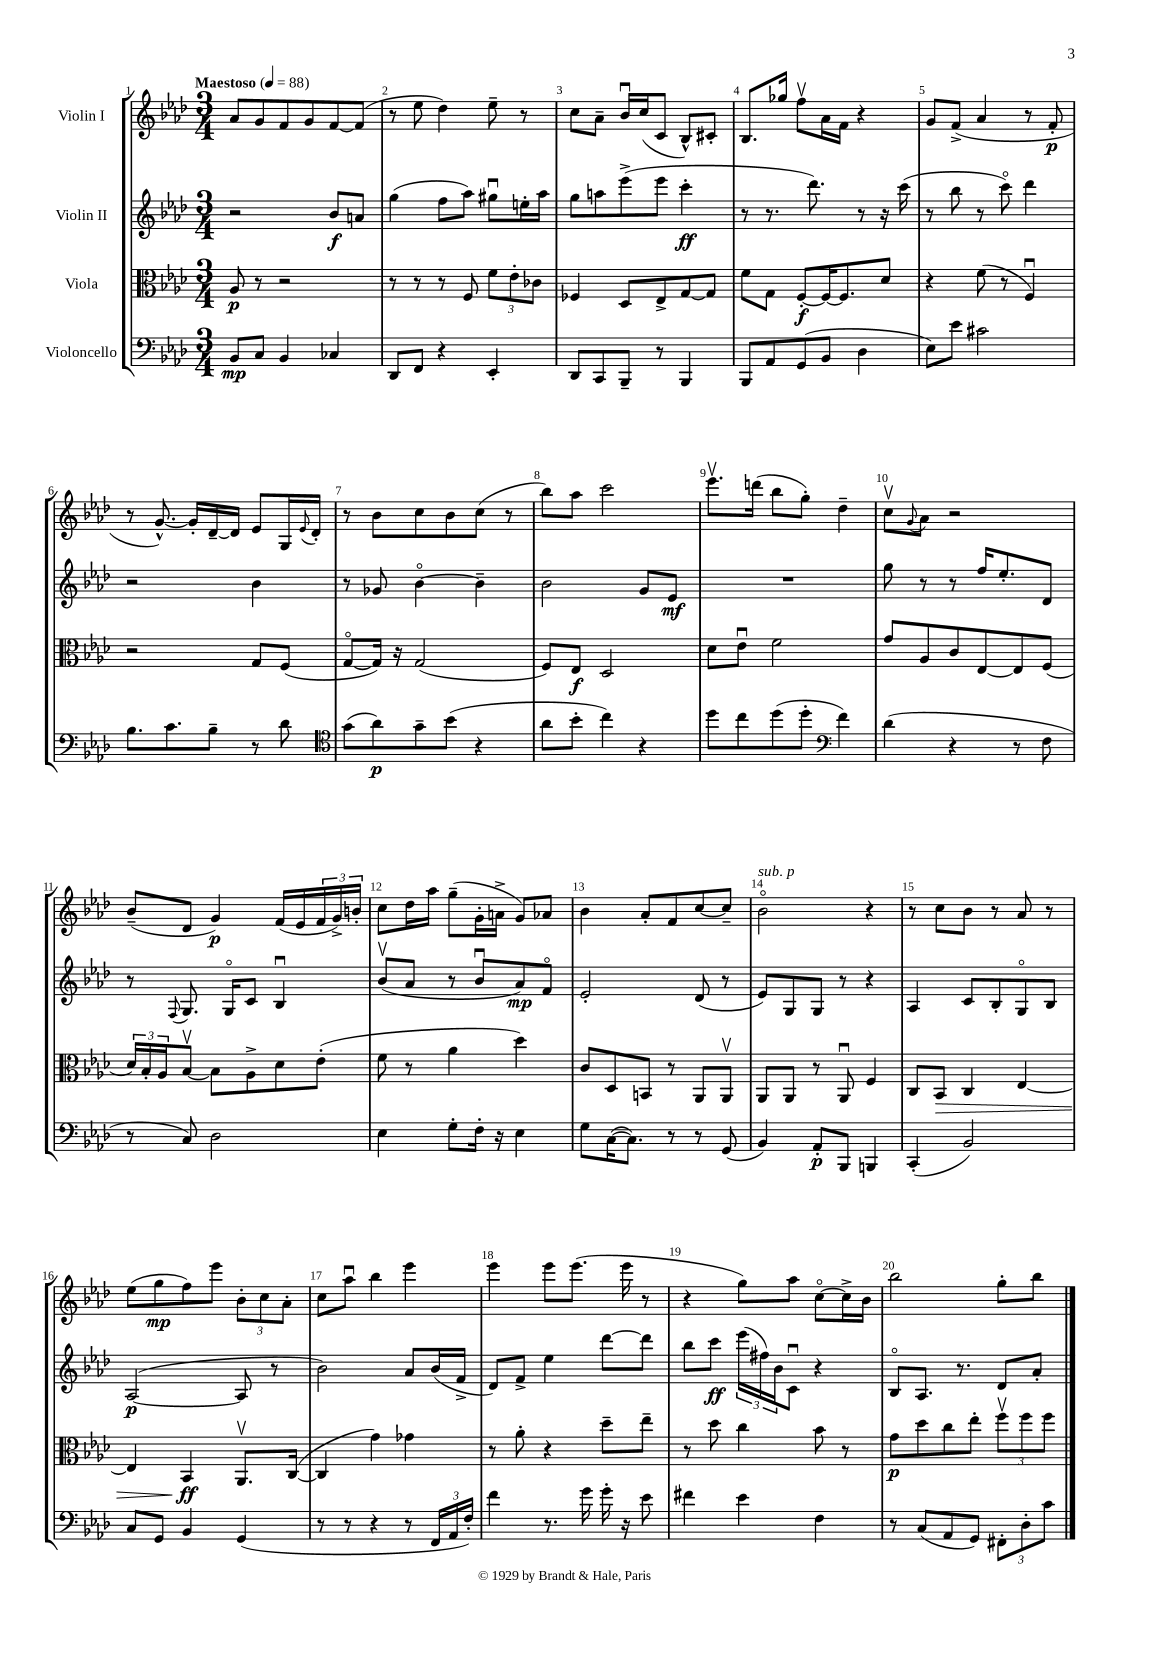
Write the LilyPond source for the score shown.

<<
\new StaffGroup <<
\new Staff = "s0" \with { instrumentName = "Violin I" } {
    \clef treble \key aes \major \numericTimeSignature \time 3/4 \tempo "Maestoso" 4 = 88
    aes'8 g'8 f'8 g'8 f'8~ f'8( |
    r8 ees''8 des''4) ees''8-- r8 |
    c''8 aes'8-- bes'16\downbow c''16( c'8 bes8-^) cis'8-. |
    bes8. ges''16 f''8\upbow aes'16 f'16 r4 |
    g'8 f'8->( aes'4 r8 f'8-.\p |
    r8 g'8.~-^) g'16-. des'16~-- des'16 ees'8 g16 \appoggiatura { ees'8 } des'16-. |
    r8 bes'8 c''8 bes'8 c''8( r8 |
    bes''8) aes''8 c'''2 |
    ees'''8.\upbow d'''16( bes''8 g''8-.) des''4-- |
    c''8\upbow \appoggiatura { g'8 } aes'8 r2 |
    bes'8--( des'8 g'4\p) f'16( ees'16 \tuplet 3/2 { f'16 g'16->) b'16-. } |
    c''8 des''16 aes''16 g''8--( g'16-. a'16-> g'8) aes'8 |
    bes'4 aes'8-. f'8 c''8~ c''8-- |
    bes'2\flageolet^\markup { \italic "sub. p" } r4 |
    r8 c''8 bes'8 r8 aes'8 r8 |
    ees''8( g''8\mp f''8) ees'''8 \tuplet 3/2 { bes'8-. c''8 aes'8-. } |
    c''8 aes''8\downbow bes''4 ees'''4 |
    ees'''4 ees'''8 ees'''8.( ees'''16 r8 |
    r4 g''8) aes''8 c''8~\flageolet c''16-> bes'16 |
    bes''2 g''8-. bes''8 \bar "|." |
}
\new Staff = "s1" \with { instrumentName = "Violin II" } {
    \clef treble \key aes \major \numericTimeSignature \time 3/4
    r2 bes'8\f a'8 |
    g''4( f''8 aes''8) gis''8\downbow e''16-. aes''16 |
    g''8 a''8 ees'''8->( ees'''8 c'''4-.\ff |
    r8 r8. des'''8.) r8 r16 c'''16( |
    r8 bes''8 r8 c'''8\flageolet) des'''4 |
    r2 bes'4 |
    r8 ges'8 bes'4~\flageolet bes'4-- |
    bes'2 g'8 ees'8\mf |
    R2. |
    g''8 r8 r8 f''16 ees''8.-. des'8 |
    r8 \appoggiatura { f8 } g8. g16\flageolet c'8 bes4\downbow |
    bes'8\upbow( aes'8 r8 bes'8\downbow aes'8\mp) f'8\flageolet |
    ees'2-. des'8( r8 |
    ees'8) g8 g8 r8 r4 |
    aes4 c'8 bes8-. g8\flageolet bes8 |
    aes2~\p( aes8 r8 |
    bes'2) aes'8 bes'16( f'16-> |
    des'8) f'8-> ees''4 des'''8~ des'''8 |
    bes''8 c'''8\ff \tuplet 3/2 { ees'''16( fis''16) bes'16 } c'8\downbow r4 |
    bes8\flageolet aes8. r8. des'8 aes'8-. \bar "|." |
}
\new Staff = "s2" \with { instrumentName = "Viola" } {
    \clef alto \key aes \major \numericTimeSignature \time 3/4
    aes8\p r8 r2 |
    r8 r8 r8 f8 \tuplet 3/2 { f'8 ees'8-. ces'8 } |
    fes4 des8 ees8-> g8~ g8 |
    f'8 g8 f8~-.\f f16~ f8. des'8 |
    r4 f'8( r8 f4\downbow) |
    r2 g8 f8( |
    g8~\flageolet g16) r16 g2( |
    f8) ees8\f des2 |
    des'8 ees'8\downbow f'2 |
    g'8 aes8 c'8 ees8~ ees8 f8( |
    \tuplet 3/2 { des'16) bes16-. aes16 } bes8~\upbow bes8 aes8-> des'8 ees'8-.( |
    f'8 r8 aes'4 des''4) |
    c'8 des8 b,8 r8 aes,8 aes,8\upbow |
    aes,8 aes,8 r8 aes,8\downbow f4 |
    c8 bes,8\> c4 ees4~ |
    ees4 bes,4\ff\! aes,8.\upbow c16~( |
    c4 g'4) ges'4 |
    r8 aes'8-. r4 des''8-- ees''8-- |
    r8 des''8 c''4 bes'8 r8 |
    g'8\p des''8 c''8 ees''8-. \tuplet 3/2 { f''8\upbow f''8 f''8 } \bar "|." |
}
\new Staff = "s3" \with { instrumentName = "Violoncello" } {
    \clef bass \key aes \major \numericTimeSignature \time 3/4
    bes,8\mp c8 bes,4 ces4 |
    des,8 f,8 r4 ees,4-. |
    des,8 c,8 bes,,8-- r8 bes,,4 |
    bes,,8 aes,8 g,8( bes,8 des4 |
    ees8) ees'8 cis'2 |
    bes8. c'8. bes8-- r8 des'8 |
    \clef tenor g'8( aes'8\p) g'8-- bes'8( r4 |
    aes'8 bes'8-. c''4) r4 |
    des''8 c''8 des''8( des''8-. \clef bass f'4) |
    des'4( r4 r8 f8 |
    r8 c8) des2 |
    ees4 g8-. f16-. r16 ees4 |
    g8 c16~( c8.) r8 r8 g,8( |
    bes,4) aes,8-.\p bes,,8 b,,4 |
    c,4-.( bes,2) |
    c8 g,8 bes,4 g,4( |
    r8 r8 r4 r8 \tuplet 3/2 { f,16 aes,16 f16-.) } |
    f'4 r8. g'16 g'16-. r16 ees'8 |
    fis'4 ees'4 f4 |
    r8 c8( aes,8 g,8) \tuplet 3/2 { fis,8-. des8-. c'8 } \bar "|." |
}
>>
>>
\layout { \context { \Score \override BarNumber.break-visibility = ##(#f #t #t) barNumberVisibility = #all-bar-numbers-visible } }
